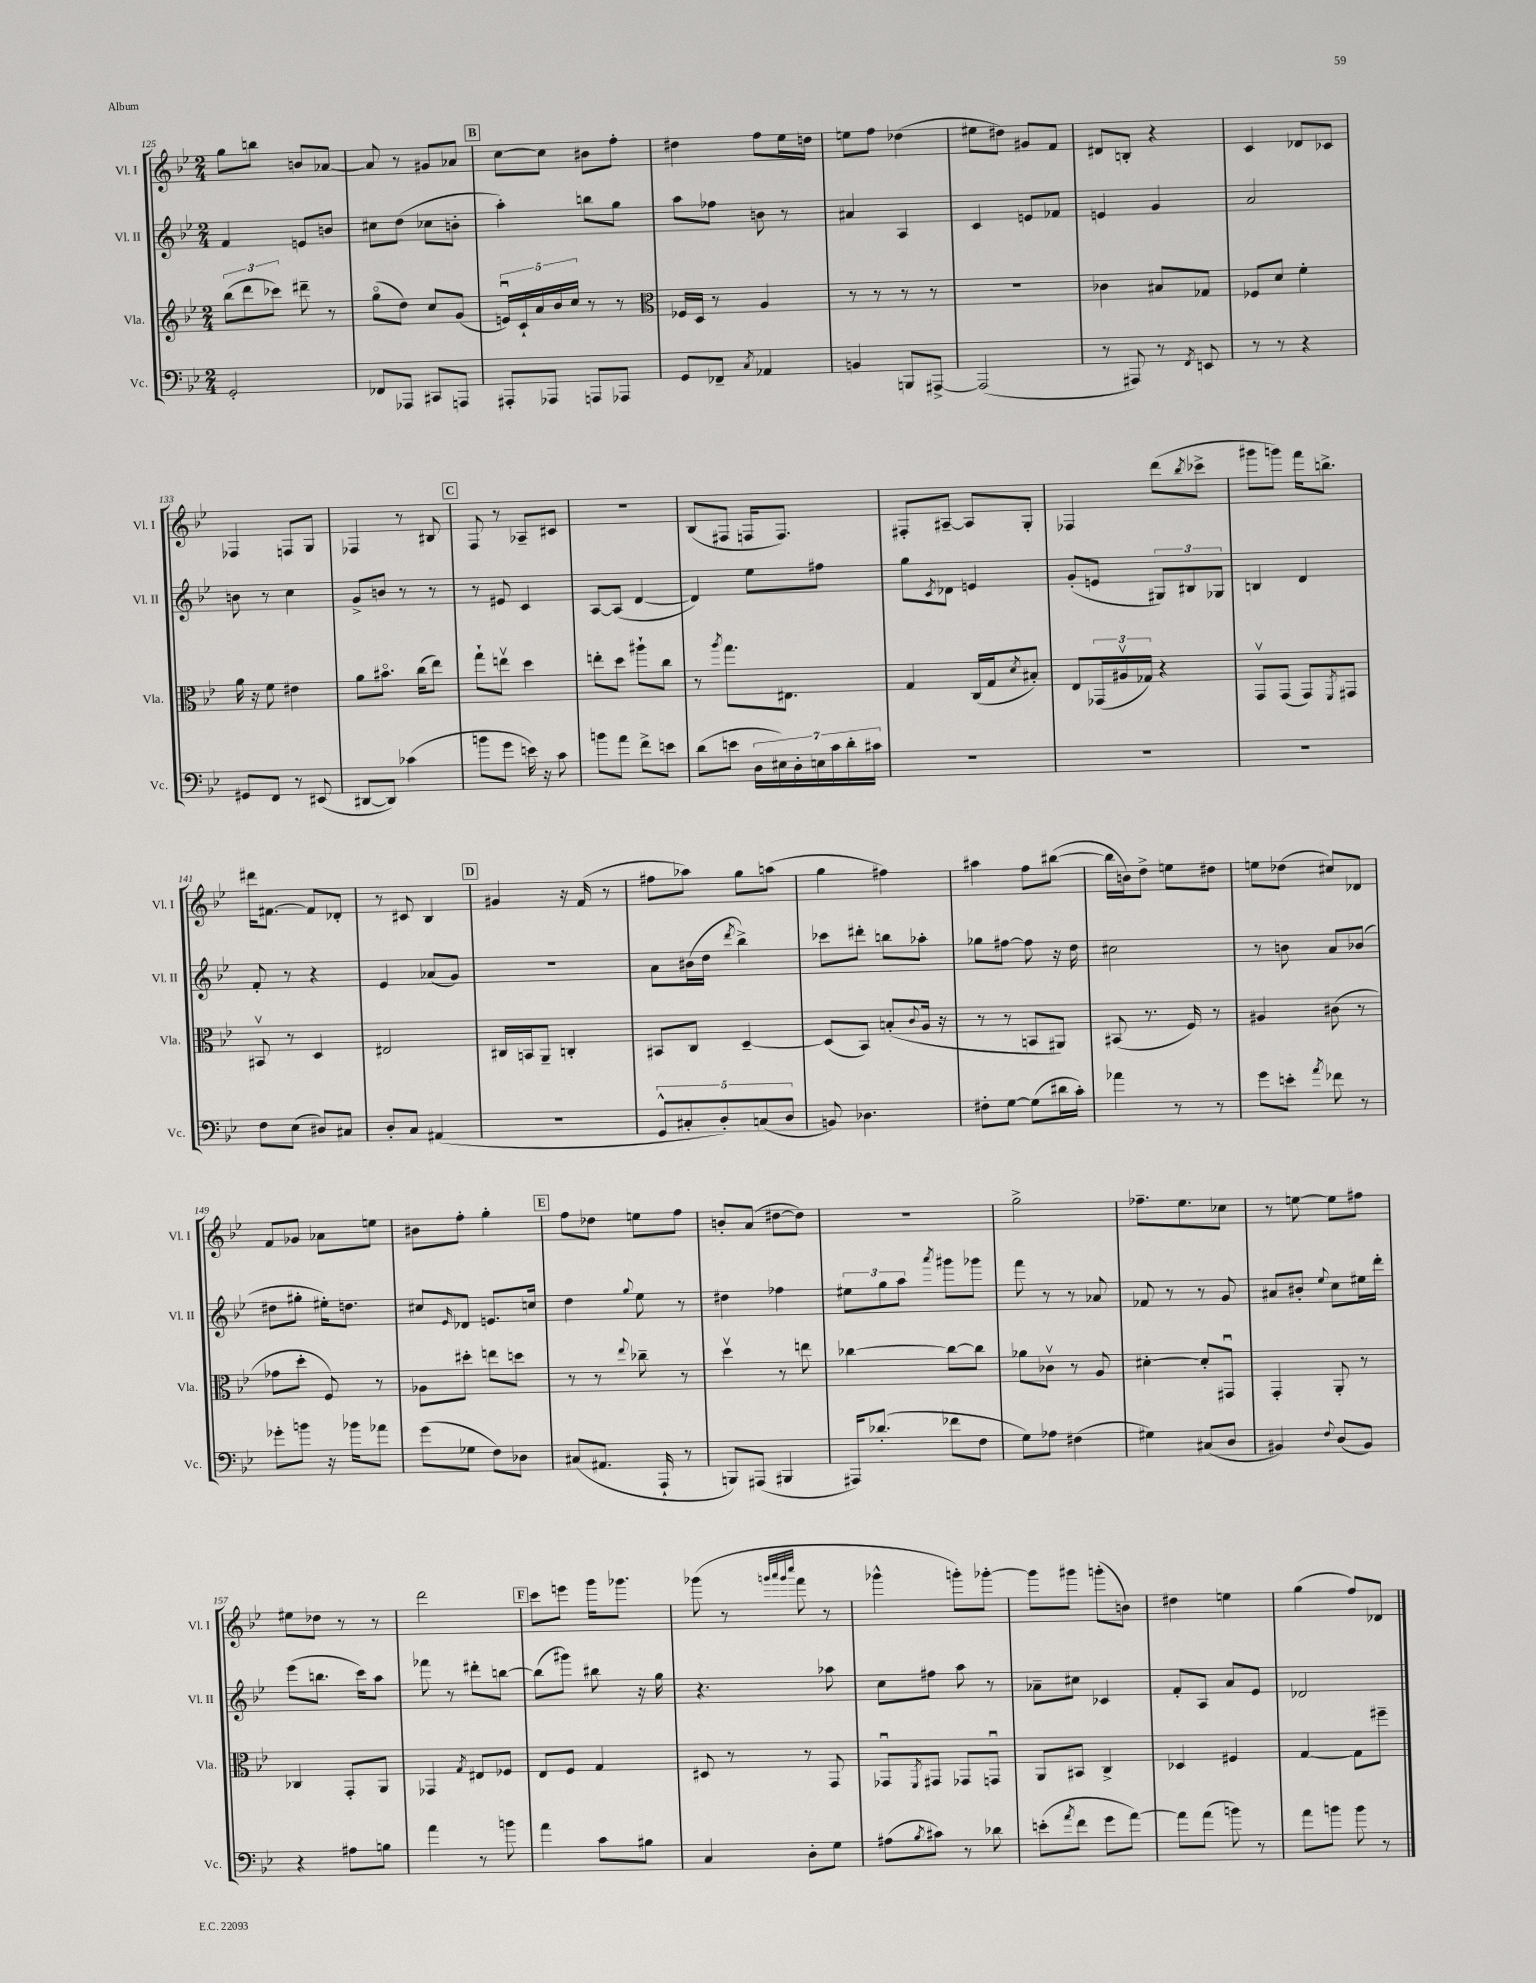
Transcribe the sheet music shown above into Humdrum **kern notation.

**kern	**kern	**kern	**kern
*part4	*part3	*part2	*part1
*staff4	*staff3	*staff2	*staff1
*I"Vc.	*I"Vla.	*I"Vl. II	*I"Vl. I
*I'Vc.	*I'Vla.	*I'Vl. II	*I'Vl. I
*clefF4	*clefG2	*clefG2	*clefG2
*k[b-e-]	*k[b-e-]	*k[b-e-]	*k[b-e-]
*M2/4	*M2/4	*M2/4	*M2/4
=125	=125	=125	=125
2GG'/	(12bb-\L	4f/	8gg\L
.	12ddd\	.	.
.	.	.	8bbn\J
.	12ccc-X\J)	.	.
.	8ddd#X~\	8en/L	8bn/L
.	8r	8bn/J	[8a-X/J
=126	=126	=126	=126
8FF-X/L	(8gg\L	8cc#X\L	8a-/]
8AAA-X/J	8dd\J)	(8dd\J	8r
8CC#X/L	8cc/L	8cc-X\L	8g#X/L
8AAAn/J	(8g/J	8bn'\J	8a-X/J
!!LO:REH:place=s1:t=B
=127	=127	=127	=127
8AAA#X'/L	20enu/LL)	4aa'\)	[8cc\L
.	20c`/	.	.
.	20a/	.	.
8AAA-X/J	.	.	8cc\J]
.	20b-/	.	.
.	20cc/JJ	.	.
8AAAn/L	8r	8bbn\L	8b#X\L
8AAA-X/J	8r	8gg\J	8ff'\J
=128	=128	=128	=128
*	*clefC3	*	*
8GG/L	16F-X/LL	8aa\L	4dd#X\
.	16D/JJ	.	.
8FF-X~/J	8r	8ff-X\J	.
8qC/	.	.	.
4AA-X/	4A/	8bn\	8ff\L
.	.	8r	16ee-\L
.	.	.	16ddn\JJ
=129	=129	=129	=129
4BBn/	8r	4a#X/	8een\L
.	8r	.	8ff\J
8BBBn/L	8r	4A/	(4dd-X\
[8AAA#X^/J	8r	.	.
=130	=130	=130	=130
(2AAA#/]	2r	4c/	8ee#X\L
.	.	.	8dd#X\J)
.	.	8en/L	8g#X/L
.	.	8f-X/J	8f/J
=131	=131	=131	=131
8r	4c-X\	4en/	8d#X/L
8AAA#X/)	.	.	8Bn'/J
8r	8B#X/L	4g/	4r
8qFF/	.	.	.
8EEn/	8G-X/J	.	.
=132	=132	=132	=132
8r	8F-X/L	2a/	4c/
8r	8d/J	.	.
4r	4f'\	.	8d-X/L
.	.	.	8c-X/J
!!LO:LB:g=z
=133	=133	=133	=133
8GG#X/L	16a\	8bn\	4F-X/
.	16r	.	.
8FF/J	8f\	8r	.
8r	4e#X\	4cc\	8Fn/L
(8EE#X/	.	.	8G/J
=134	=134	=134	=134
[8DD#X/L	8a\L	8g^/L	4F-X/
8DD#/J])	8.b#X\J	8bn/J	.
(4c-X\	.	8r	8r
.	(16cc\KL	.	.
.	8ee-\J)	8r	8B#X/
!!LO:REH:place=s1:t=C
=135	=135	=135	=135
8bn\L	8gg`\L	8r	8F/
8g\J	8eenv\J	8e#X/	8r
16en\)	4dd\	4c/	8A-X~/L
16r	.	.	.
8c\	.	.	8c#X/J
=136	=136	=136	=136
8bn\L	8een'\L	[8A/L	2r
8a\J	8dd\J	(8A/J]	.
8f^\L	8aa#X`\L	[4d/	.
8en\J	8cc\J	.	.
=137	=137	=137	=137
(8d\L	8r	4d/])	(8B-/L
.	8qaa/	.	.
8en\J	8.gg\L	.	8F#X/J
28D\LL	.	8ee-\L	16Fn/KL
28E#X\)	.	.	.
.	8.E#X\J	.	8.F/J)
28D'\	.	.	.
28En\	.	.	.
.	.	8ff#X\J	.
28c\	.	.	.
28d'\	.	.	.
28c#X\JJ	.	.	.
=138	=138	=138	=138
2r	4G/	8gg\L	8F#X'/L
.	.	8qc/	.
.	.	8d-X\J	[8A#X~/J
.	(16C/LL	4en/	8A#/L]
.	16G/J	.	.
.	8qd/	.	.
.	8B#X'/J)	.	8G'/J
=139	=139	=139	=139
2r	8E-/L	(8g'/L	4F-X/
.	(24GG-X/L	8en/J	.
.	24A#Xv/	.	.
.	24G-X/JJ)	.	.
.	4r	12G#X/L)	(8ddd\L
.	.	12B#X/	.
.	.	.	8qbb-/
.	.	.	8ccc-X^\J
.	.	12G-X/J	.
=140	=140	=140	=140
2r	8GGv/L	4Bn/	8ggg#X\L
.	(8GG/J	.	8gggn\J)
.	8GG/L)	4d/	16fff\KL
.	.	.	8.bbn^\J
.	8qFF/	.	.
.	8GG#X/J	.	.
!!LO:LB:g=z
=141	=141	=141	=141
8F\L	8BB#Xv/	8f'/	16ddd#X\KL
.	.	.	[8.f#X\J
(8E-\J	8r	8r	.
8D#X/L)	4D/	4r	8f#/L]
8C#X/J	.	.	8d-X'/J
=142	=142	=142	=142
8D'/L	2E#X/	4e-/	8r
8C/J	.	.	8c#X/
(4AA#X/	.	(8a-X/L	4B-/
.	.	8g/J)	.
!!LO:REH:place=s1:t=D
=143	=143	=143	=143
2r	16C#X/LL	2r	4g#X/
.	16BBn/J	.	.
.	8AA~/J	.	.
.	4Cn'/	.	16r
.	.	.	(16f/
.	.	.	8r
=144	=144	=144	=144
10GG^^/L	8BB#X/L	8a\L	8ff#X\L
10C#X'/	.	.	.
.	8C/J	(16b#X\L	8aa-X\J)
.	.	16dd\JJ	.
10D'/)	.	.	.
.	.	8qddd/	.
.	[4D~/	4bb-^\)	8gg\L
(10Cn/	.	.	.
.	.	.	(8aan\J
10D/J	.	.	.
=145	=145	=145	=145
8BBn/)	(8D/L]	8ccc-X\L	4gg\
4.D-X\	8BB-/J)	8ddd#X'\J	.
.	(8Bn'/L	8bbn\L	4ff#X\)
.	8qqc/	.	.
.	16A/Jk	8aa-X'\J	.
.	16r	.	.
=146	=146	=146	=146
8F#X'\L	8r	8gg-X\L	4aa#X\
[8G\J	8r	[8ff#X\J	.
(8G\L]	8BBn/L	8ff#\]	8ff\L
16d#X\L	8AA#X/J)	16r	([8bb#X\J
16c'\JJ)	.	16dd\	.
=147	=147	=147	=147
4a-X\	(8BB#X/	2cc#X\	16bb#\LL]
.	.	.	16bn\J)
.	8.r	.	8dd^\J
8r	.	.	8een\L
.	16F/)	.	.
8r	8r	.	8dd#X\J
=148	=148	=148	=148
8g\L	4A#X/	8r	8een\L
8en'\J	.	8bn\	(8dd-X\J
8qa/	.	.	.
8f-X\	(8c#X\	8a/L	8cc#X/L)
8r	8r	(8b-X/J	8d-X/J
!!LO:LB:g=z
=149	=149	=149	=149
8g-X'\L	8g-X\L	8dd#X\L	8f/L
8bn\J	8dd'\J	8gg#X'\J	8g-X/J
16r	8F/)	16ee#X'\KL)	8a-X\L
16b-X\KL	.	8.ddn\J	.
8a-X\J	8r	.	8een\J
=150	=150	=150	=150
(8g\L	8A-X\L	8cc#X/L	8b#X\L
.	.	16qqe-/	.
8G-X\J	8dd#X'\J	8d-X/J	8ff'\J
8F\L)	8een\L	8.en/L	4gg'\
8D-X\J	8ddn\J	.	.
.	.	16ccn/Jk	.
!!LO:REH:place=s1:t=E
=151	=151	=151	=151
(8C#X/L	8r	4dd\	8ff\L
8.AA#X/J	8r	.	8dd-X\J
.	8qqee-/	8qqgg/	.
.	8cc-X~\	8ee-\	8een\L
16AAA`/	.	.	.
8r	8r	8r	8ff\J
=152	=152	=152	=152
8BBBn/L)	4ddv\	4dd#X\	8bn'/L
(8AAA#X/J	.	.	(8a/J
4BBB#X/	8r	4ff-X\	[8dd#X\L
.	8een\	.	8dd#\J])
=153	=153	=153	=153
16AAA#X/KL)	[4cc-X\	12ee#X\L	2r
(8.d-X'/J	.	.	.
.	.	12gg\	.
.	.	12aa\J	.
.	.	8qaaa/	.
8f-X\L	8cc-\L_	8ggg#X\L	.
8F\J	8cc-\J]	8ggg-X\J	.
=154	=154	=154	=154
8G\L)	8a-X\L	8fff\	2gg^\
8A-X\J	8c-Xv\J	8r	.
(4F#X\	8r	8r	.
.	8A/	8a-X/	.
=155	=155	=155	=155
4G#X\)	[4d#X'\	8f-X/	8.ff-X~\L
.	.	8r	.
.	.	.	8.ee-\
(8C#X/L	8d#'/L]	8r	.
8D/J	8GG#Xu/J	8g/	8cc-X\J
=156	=156	=156	=156
4BB#X/)	4GG'/	8a#X/L	8r
.	.	8b#X'/J	[8een\
8qqF/	.	8qqee-/	.
(8D/L	8AA'/	8cc\L	8ee\L]
8BB#/J)	8r	16ee#X\L	8ff#X\J
.	.	16ddd'\JJ	.
!!LO:LB:g=z
=157	=157	=157	=157
4r	4C-X/	(8eee-\L	8ee#X\L
.	.	8.bbn\J	8dd-X\J
8A#X\L	8GG'/L	.	8r
.	.	16ccc\KL)	.
8Bn\J	8AA/J	8aa\J	8r
=158	=158	=158	=158
4a\	4GG-X/	8fff-X\	2ddd\
.	.	8r	.
.	8qG/	.	.
8r	8E#X/L	8ddd#X'\L	.
8bn\	8F-X/J	[8bbn\J	.
!!LO:REH:place=s1:t=F
=159	=159	=159	=159
4a\	8E-/L	(8bb\L]	8ccc\L
.	8F/J	8ggg#X\J)	8eeen\J
8c\L	4G/	8bb#X\	16ggg\KL
.	.	.	8.ggg-X\J
8B#X\J	.	16r	.
.	.	16gg\	.
=160	=160	=160	=160
4C/	8D#X/	4.r	(8ggg-X\
.	8r	.	8r
.	.	.	32qqgggn/LLL
.	.	.	32qqaaa/
.	.	.	32qqggg/
.	.	.	32qqcccc/JJJ
8D'\L	8r	.	8fff\
8G\J	8GG/	8aa-X\	8r
=161	=161	=161	=161
(8A#X\L	8GG-Xu/L	8cc\L	4ggg-X^^\
8qB-/	8qFF/	.	.
8c#X\J)	8GG#X/J	8ff#X\J	.
8r	8GG-X/L	8aa\	8gggn'\L)
8d-X\	8GGnu/J	8r	[8ggg-X'\J
=162	=162	=162	=162
(8en'\L	8AA/L	8a-X~\L	8ggg-\L]
8qa/	.	.	.
8f\J	8BB#X/J	8cc#X\J	8ggg#X\J
8g\L	4C^/	4c-X/	(8gggn'\L
[8a\J)	.	.	8bn\J)
=163	=163	=163	=163
8a\L]	4D-X/	8f'/L	4dd#X\
(8a\J	.	8A/J	.
8bn\)	4F#X/	8a/L	4een\
8r	.	8e-/J	.
=164	=164	=164	=164
8a\L	[4G/	2d-X/	(4gg\
8bn\J	.	.	.
8b\	8G\L]	.	8ff/L)
8r	8ff#X~\J	.	8d-X/J
==	==	==	==
*-	*-	*-	*-
